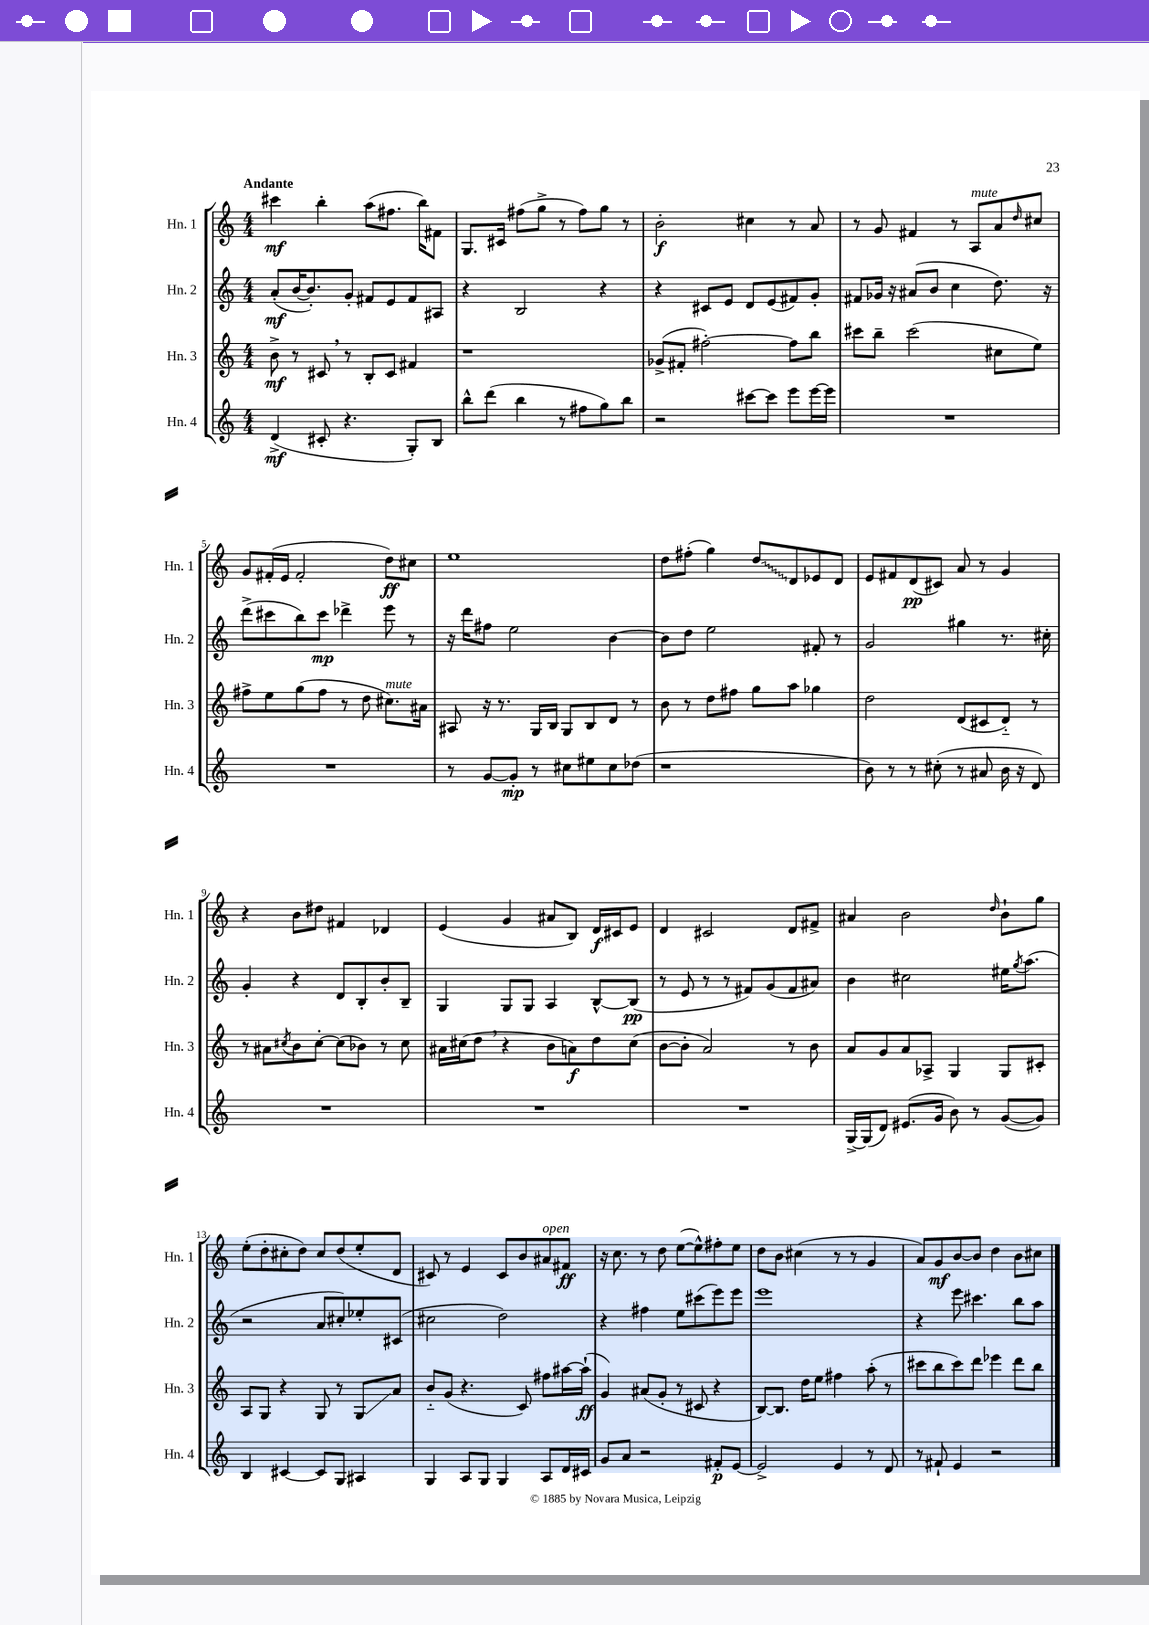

**kern	**kern	**kern	**kern
*staff4	*staff3	*staff2	*staff1
*clefG2	*clefG2	*clefG2	*clefG2
*k[]	*k[]	*k[]	*k[]
*M4/4	*M4/4	*M4/4	*M4/4
(4d^	8b^	(8a'	4ccc#
.	8r	[16b	.
.	.	8.b'])	.
8c#'	8c#	.	4bb'
4.r	8r	8g'	.
.	8B'	8f#	(8aa
.	8c#	8e	8.ff#
8G')	4f#	8f#	.
.	.	.	16bb)
8B	.	8A#	8f#
=	=	=	=
8bb^^	1r	4r	8.G
(8ddd	.	.	.
.	.	.	16c#
4bb	.	2B	(8ff#
.	.	.	8gg^
8r	.	.	8r
8ff#	.	.	8ff#)
8gg)	.	4r	8gg
8bb	.	.	8r
=	=	=	=
2r	(8g-^	4r	2b'
.	8f#'	.	.
.	[2ff#')	8c#	.
.	.	8e	.
[8ccc#	.	8d	4cc#
8ccc#]	.	(8e	.
8eee	8ff#]	8f#)	8r
[16eee	8bb	8g'	8a
16eee]	.	.	.
=	=	=	=
1r	8ccc#	8f#	8r
.	8bb~	16g-	8g
.	.	16r	.
.	(2ccc#	(8a#	4f#
.	.	8b	.
.	.	4cc	8r
.	.	.	8A
.	8cc#	8.dd)	8a
.	.	.	16qqdd
.	8ee)	.	8cc#
.	.	16r	.
=	=	=	=
1r	8ff#^	(8ddd^	8g
.	8ee	8ccc#	(16f#'
.	.	.	16e
.	(8gg	8bb)	2f#'
.	8ff#	8ccc#	.
.	8r	4ddd-^	.
.	8dd	.	.
.	8.cc#)	8eee	8dd)
.	.	8r	8cc#
.	16a#	.	.
=	=	=	=
8r	8A#	16r	1ee
.	.	16ddd	.
[8g	16r	8ff#	.
.	8.r	.	.
8g']	.	2ee	.
8r	16G	.	.
.	16B	.	.
8cc#	8G	.	.
8ee#	8B	.	.
8cc#	8d	[4b	.
(8dd-	8r	.	.
=	=	=	=
1r	8b	8b]	8dd
.	8r	8dd	(8ff#'
.	8dd	2ee	4gg)
.	8ff#	.	.
.	8gg	.	8dd
.	8aa	.	8d
.	4gg-	8f#'	8e-
.	.	8r	8d
=	=	=	=
8b)	2dd	2g	8e
8r	.	.	8f#
8r	.	.	(8d
(8cc#'	.	.	8c#)
8r	(8d	4gg#	8a
8a#	8c#	.	8r
16b	8d'~)	8.r	4g
16r	.	.	.
8d)	8r	.	.
.	.	16cc#'	.
=	=	=	=
1r	8r	4g'	4r
.	8a#	.	.
.	8qcc#	.	.
.	8b	4r	8b
.	[8cc#'	.	8dd#
.	(8cc#]	8d	4f#
.	8b-)	8B'	.
.	8r	8b'	4d-
.	8cc#	8B~	.
=	=	=	=
1r	16a#	4G	(4e
.	(16cc#	.	.
.	8dd	.	.
.	4r	8G	4g
.	.	8G	.
.	8b	4A	8a#
.	8a)	.	8B)
.	8dd	[8B^^	16d
.	.	.	16c#
.	(8cc#	(8B]	8e
=	=	=	=
1r	[8b	8r	4d
.	8b']	8e	.
.	2a)	8r	2c#
.	.	8r	.
.	.	8f#)	.
.	.	(8g	.
.	8r	8f#	8d
.	8b	8a#)	8f#^
=	=	=	=
[16G^	8a	4b	4a#
(16G]	.	.	.
8d)	8g	.	.
(8.e#	8a	2cc#	2b
.	8A-^	.	.
16g	.	.	.
8b)	4G	.	.
8r	.	.	.
.	.	.	16qqdd
([8g	8G	16ee#	8b`
.	.	8qgg	.
.	.	(8.aa	.
8g])	8c#'	.	8gg
=	=	=	=
4B	8A	2r	(8ee'
.	8G	.	8dd'
[4c#	4r	.	8cc#'
.	.	.	8dd)
8c#]	8G	8a	8cc#
8G	8r	8cc#')	(8dd
4A#	8G	8ee-'	8ee'
.	8a	(8c#	8d
=	=	=	=
4G	8b'~	2cc#	8c#)
.	(8g	.	8r
8A	4.r	.	4e
8G	.	.	.
4G	.	2dd)	8c#
.	8c)	.	8b
8A	8ff#	.	8a#
16d	[16aa#	.	8f#
16c#	(16aa#`]	.	.
=	=	=	=
8g	4g)	4r	16r
.	.	.	8.cc
8a	.	.	.
2r	(8a#	4ff#	8r
.	8g'	.	8dd
.	8r	8ee	([8ee
.	8c#	(8ccc#	8ee^^])
8f#'	4r	8eee)	8ff#'
[8e	.	8eee	8ee
=	=	=	=
2e^]	[8B)	1eee	8dd
.	8.B]	.	8b
.	.	.	(4cc#
.	16dd	.	.
.	8ee	.	.
4e	4ff#	.	8r
.	.	.	8r
8r	(8aa'	.	4g
8d	8r	.	.
=	=	=	=
8r	8ccc#	4r	8a)
8f#`	8bb	.	8g
4e	8ccc#)	8eee	[8b
.	8ddd	4.ccc#	8b]
2r	4eee-	.	4dd
.	8ddd	8bb	8b
.	8bb	8aa	8cc#
==	==	==	==
*-	*-	*-	*-
